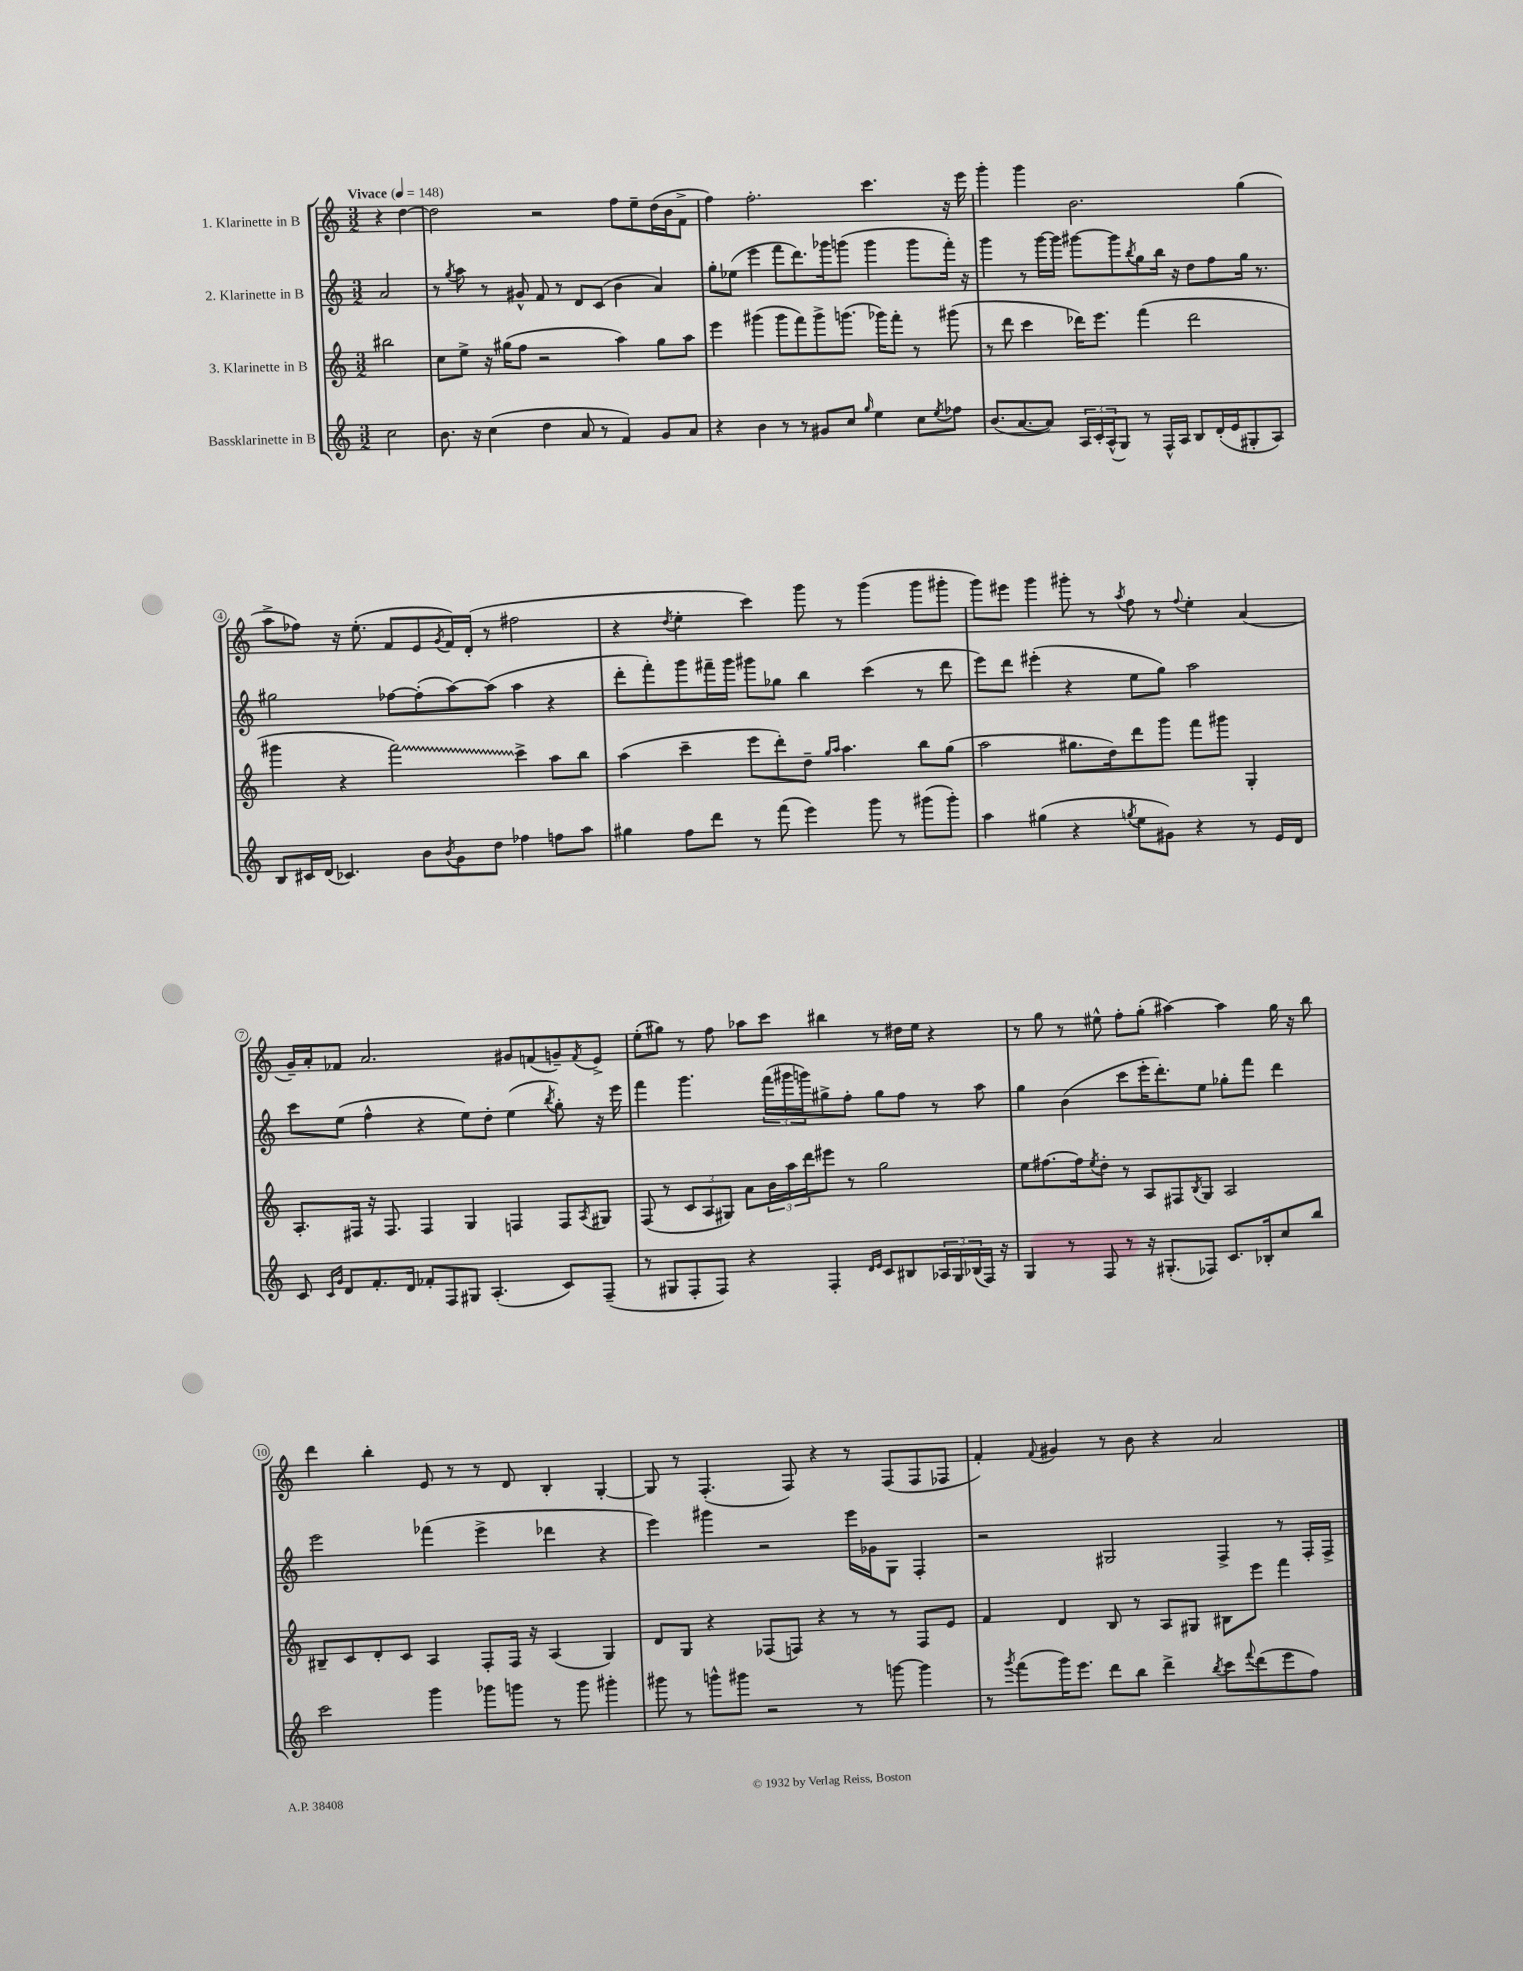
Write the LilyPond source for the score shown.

<<
\new StaffGroup <<
\new Staff = "s0" \with { instrumentName = "1. Klarinette in B" } {
    \clef treble \key c \major \numericTimeSignature \time 3/2 \partial 2 \tempo "Vivace" 4 = 148
    r4 d''4~ |
    d''2 r2 f''8 e''8-- d''16( b'16 f'8-> |
    f''4) f''2.-. c'''4. r16 e'''16 |
    g'''4-. g'''4 b'2. g''4( |
    a''8-> fes''8) r16 e''8.-.( f'8 e'8 \acciaccatura { g'8 } f'16) d'16-.( r8 fis''2 |
    r4 \acciaccatura { d''8 } e''4-. c'''4) g'''8 r8 g'''4( g'''8 gis'''8-. |
    g'''8) eis'''8 g'''4 gis'''8-. r8 \acciaccatura { a''8 } f''8 r8 \appoggiatura { f''8 } e''4-. a'4( |
    g'16--) a'16-. fes'8 a'2. gis'8 f'8( g'8--) \acciaccatura { f'8 } e'8-> |
    e''8-.( gis''8) r8 f''8 aes''8 c'''8 bis''4 r8 dis''16 e''16 r4 |
    r8 g''8 r8 eis''8-^ f''8-. g''8-.( ais''4~) ais''4 g''16 r16 b''8 |
    d'''4 b''4-. e'8 r8 r8 d'8 b4-. g4~-. |
    g8 r8 f4.-.( f8) r4 r8 f8( f8 fes8 |
    f'4-.) \appoggiatura { f'8 } gis'4 r8 b'8 r4 a'2 \bar "|." |
}
\new Staff = "s1" \with { instrumentName = "2. Klarinette in B" } {
    \clef treble \key c \major \numericTimeSignature \time 3/2 \partial 2
    a'2 |
    r8 \acciaccatura { g''8 } a''8 r8 gis'8-^ f'8 r8 d'8 c'8( b'4 a'4) |
    g''8-. ees''8( e'''4 f'''8 d'''8.) ges'''16 g'''8( g'''4 g'''8 f'''16-.) r16 |
    g'''4 r8 g'''16~ g'''16 gis'''8~ gis'''8 \acciaccatura { b''8 } g''8 b''16 r16 d''8 f''8 g''16 r8. |
    gis''2 fes''8~ fes''8-.( a''8~) a''8( a''4 r4 |
    d'''8-. f'''8-.) g'''8 fis'''16-- g'''16 gis'''8 ges''8 b''4 c'''4( r8 d'''8 |
    e'''8) d'''8 eis'''4-.( r4 e''8 g''8) a''2 |
    c'''8 e''8( f''4-^ r4 e''8) d''8-. e''4( \acciaccatura { b''8 } g''8-.) r16 e'''16 |
    f'''4 g'''4. \tuplet 3/2 { f'''16( gis'''16 g'''16) } gis''8-> f''8-. gis''8 f''8 r8 a''8 |
    g''4 b'4( c'''8 e'''16-. d'''8.-.) e''8 ges''8-. f'''8 d'''4 |
    e'''2 fes'''4( e'''4-> des'''4 r4 |
    e'''4) gis'''4 r2 e'''16 ges'16 g8 f4-. |
    r2 gis2 f4-> r8 f16-. f16-> \bar "|." |
}
\new Staff = "s2" \with { instrumentName = "3. Klarinette in B" } {
    \clef treble \key c \major \numericTimeSignature \time 3/2 \partial 2
    bis''2 |
    c''8 e''8-> r16 gis''16( f''8 r2 a''4) gis''8 a''8 |
    e'''4 gis'''4( gis'''8 f'''8) gis'''8-> g'''8.( ges'''16) f'''8-. r8 gis'''8( |
    r8 d'''8 c'''4 des'''16) e'''8. f'''4( des'''2 |
    gis'''4 r4 \once \override Glissando.style = #'zigzag f'''2\glissando) c'''4-> a''8 b''8 |
    a''4( c'''4-- e'''8 d'''8-.) d''8-- \grace { g''16 a''16 } a''4. b''8 g''8( |
    a''2 gis''8. d''16) d'''8 g'''8 f'''8 gis'''8 g4-. |
    a8.-. fis16 r16 fis8. fis4 g4 f4 f8 \acciaccatura { a8 } gis8 |
    f8( r8 \tuplet 3/2 { c'8 a8 gis8) } a'8 \tuplet 3/2 { b'16 a''16 d'''16 } eis'''8 r8 g''2 |
    e''8 fis''8.~ fis''16 \acciaccatura { e''8 } d''8-. r8 a8 fis8 \acciaccatura { b8 } g8 a2 |
    bis8-- c'8 d'8-. c'8 a4 f8-. f16 r16 a4( g4) |
    d'8 g8 r4 fes8( f8) r4 r8 r8 f8 e'8 |
    f'4 d'4 b8 r8 a8 gis8 bis8 e'''8 f'''4 \bar "|." |
}
\new Staff = "s3" \with { instrumentName = "Bassklarinette in B" } {
    \clef treble \key c \major \numericTimeSignature \time 3/2 \partial 2
    c''2 |
    b'8. r16 c''4( d''4 a'8 r8 f'4) g'8 a'8 |
    r4 b'4 r8 r8 gis'8 c''8 \grace { g''16 } e''4 c''8 \acciaccatura { e''8 } fes''8 |
    b'8.( a'8.~ a'8) \tuplet 3/2 { a16 c'16-. a16-^( } g8) r8 f16-^ a16 b8 d'16-.( e'16 gis8-. a8) |
    b8 cis'16 d'16( ces'4.) b'8 \acciaccatura { b'8 } g'8 d''8 fes''4 f''8 a''8 |
    gis''4 f''8 d'''8 r8 f'''8( e'''4) g'''8 r8 gis'''8( gis'''8-.) |
    a''4 gis''4( r4 \acciaccatura { g''8 } e''8 gis'8) r4 r8 e'16 d'16 |
    c'8 \grace { c'16 g'16 } d'8 f'8.-. d'16 fes'8-. f8 gis8 a4.-.( c'8) f8--( |
    r8 gis8 f8-. f8) r4 f4-. \grace { d'16 e'16 } c'8 bis8 \tuplet 3/2 { aes16 gis16 bes16( } f16) r16 |
    g4 r8 f8 r8 r16 gis8.-.( fes8) c'8. bes16-. c''8 b''8 |
    c'''2 g'''4 ges'''8 g'''8 r8 g'''8 gis'''4-. |
    gis'''8 r8 g'''8-^ gis'''8 r2 r8 g'''8~ g'''4 |
    r8 \acciaccatura { g'''8 } f'''8( g'''16) e'''8. d'''8 b''8 d'''4-> \acciaccatura { b''8 } c'''8 \appoggiatura { f'''8 } d'''8( e'''8 f''8) \bar "|." |
}
>>
>>
\layout { \context { \Score \override BarNumber.stencil = #(make-stencil-circler 0.1 0.3 ly:text-interface::print) } }
